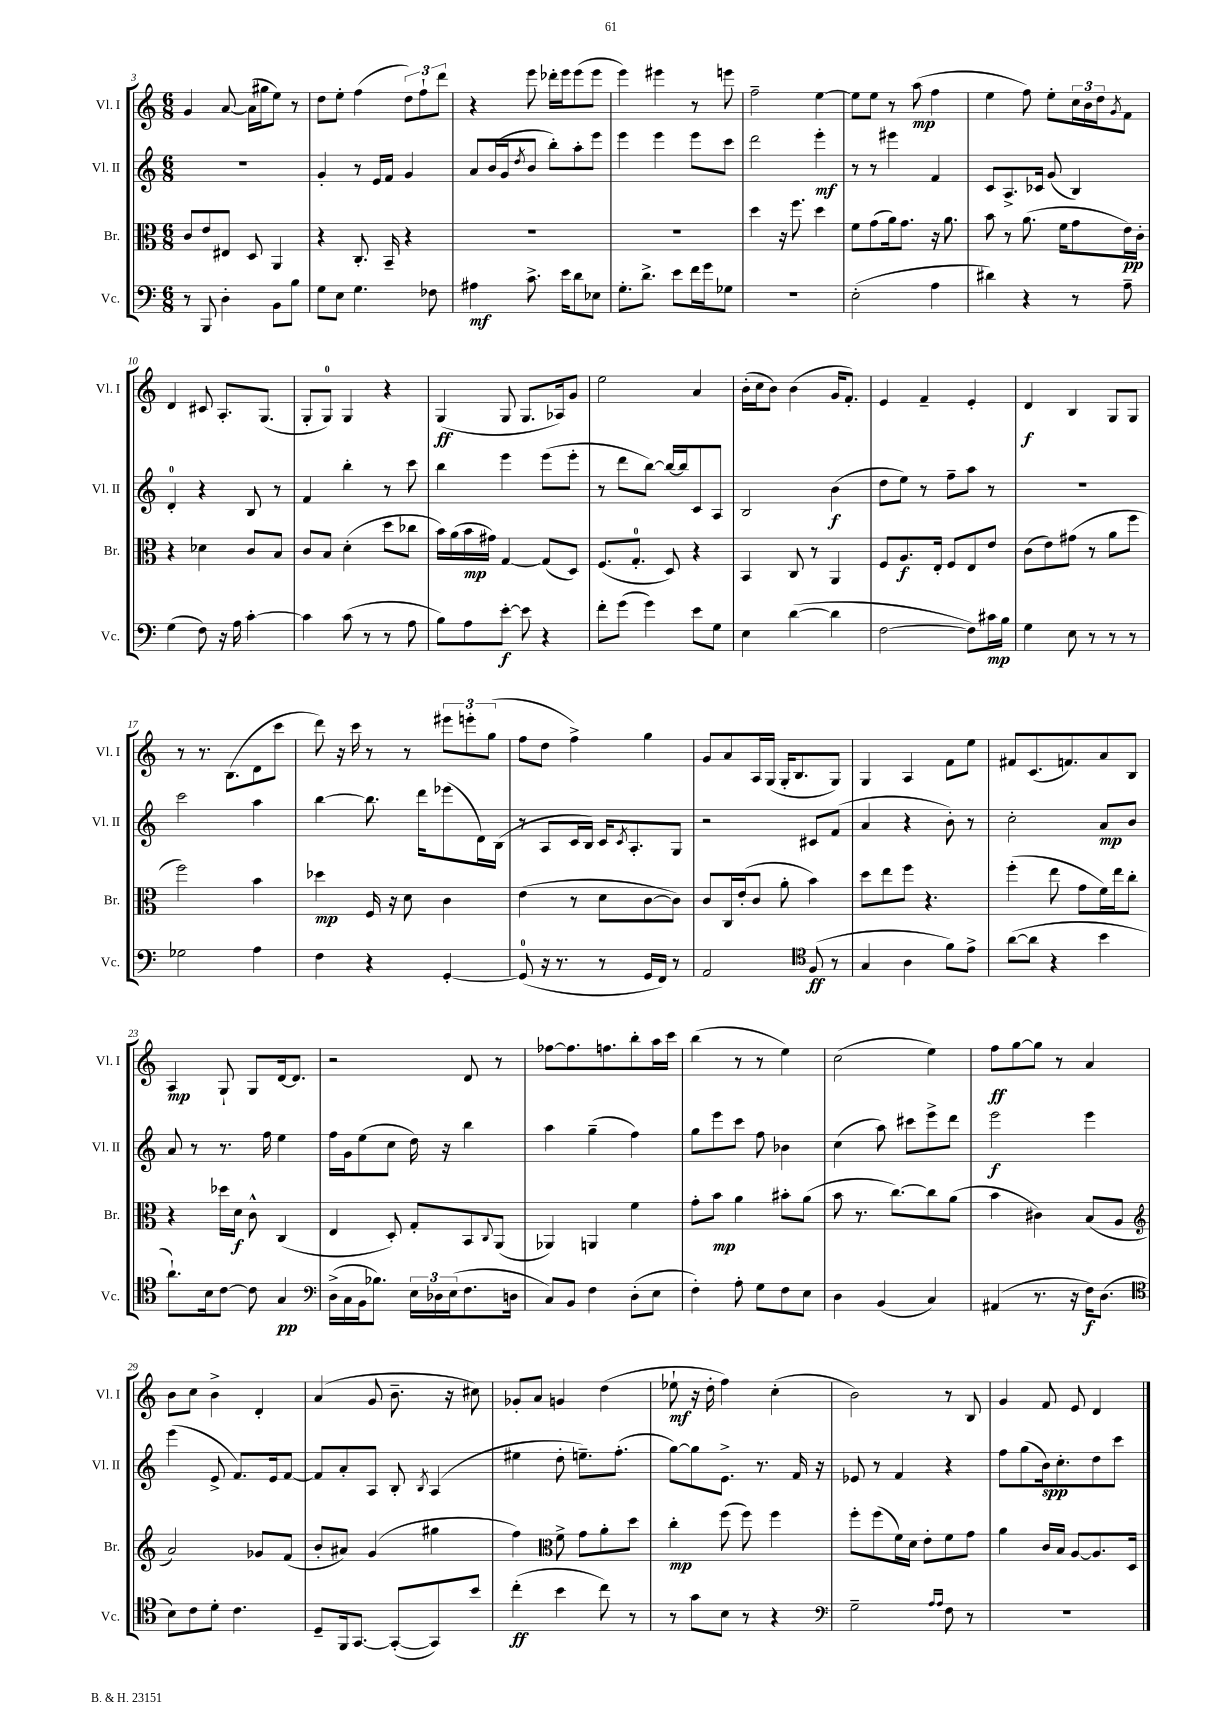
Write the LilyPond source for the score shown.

<<
\new StaffGroup <<
\new Staff = "s0" \with { instrumentName = "Vl. I" shortInstrumentName = "Vl. I" } {
    \clef treble \key c \major \numericTimeSignature \time 6/8
    g'4 a'8~ a'16( gis''16 e''8) r8 |
    d''8 e''8-. f''4( \tuplet 3/2 { d''8) f''8-! d'''8 } |
    r4 e'''8 des'''16-. e'''16 e'''8( e'''8 |
    e'''4) eis'''4 r8 e'''8 |
    f''2-- e''4~ |
    e''8 e''8 r8 a''8\mp( f''4 |
    e''4 f''8) e''8-. \tuplet 3/2 { c''16 b'16 d''16 } \acciaccatura { g'8 } f'8 |
    d'4 cis'8 a8.-. g8.( |
    g8-. g8-0) g4 r4 |
    g4\ff( g8 g8. aes16) g'8 |
    e''2 a'4 |
    b'16-.( c''16 b'8) b'4( g'16 f'8.-.) |
    e'4 f'4-- e'4-. |
    d'4\f b4 g8 g8 |
    r8 r8. b8.( d'8 c'''8 |
    d'''8) r16 c'''16 r8 r8 \tuplet 3/2 { eis'''8 e'''8-. g''8( } |
    f''8 d''8 f''4->) g''4 |
    g'8 a'8 a16 g16( g16-. b8. g8) |
    g4 a4 f'8 e''8 |
    fis'8 c'8.( f'8.) a'8 b8 |
    a4\mp g8-! g8 d'16~ d'8. |
    r2 d'8 r8 |
    fes''8~ fes''8. f''8. b''8-. a''16 c'''16 |
    b''4( r8 r8 e''4) |
    c''2( e''4) |
    f''8\ff g''8~ g''8 r8 a'4 |
    b'8 c''8 b'4-> d'4-. |
    a'4( g'8 b'8.-- r16 cis''8) |
    ges'8-. a'8 g'4 d''4( |
    ees''8-!\mf r16 d''16-. f''4) c''4-.( |
    b'2) r8 b8 |
    g'4 f'8 e'8 d'4 \bar "|." |
}
\new Staff = "s1" \with { instrumentName = "Vl. II" shortInstrumentName = "Vl. II" } {
    \clef treble \key c \major \numericTimeSignature \time 6/8
    R2. |
    g'4-. r8 e'16 f'16 g'4 |
    a'8 b'16( g'16 \acciaccatura { d''8 } b'8 b''8-.) a''8-. e'''8 |
    e'''4 e'''4 e'''8 c'''8 |
    d'''2 e'''4-.\mf |
    r8 r8 eis'''4 f'4 |
    c'8 a8.-> ces'16 g'8( b4) |
    d'4-0-. r4 b8 r8 |
    f'4 b''4-. r8 c'''8 |
    b''4 e'''4 e'''8( e'''8-. |
    r8 d'''8 b''8~) b''16~ b''16 c'8 a8 |
    b2 b'4\f( |
    d''8 e''8) r8 f''8-- a''8 r8 |
    R2. |
    c'''2 a''4 |
    b''4~ b''8. d'''16 ees'''8( d'16) b16( |
    r8 a8 c'16 b16) c'16 \acciaccatura { c'8 } a8.-. g8 |
    r2 cis'8 f'8( |
    a'4 r4 b'8-.) r8 |
    c''2-. a'8\mp b'8 |
    a'8 r8 r8. f''16 e''4 |
    f''16 g'16 e''8( c''8 d''16) r16 b''4 |
    a''4 g''4--( f''4) |
    g''8 e'''8 c'''8 f''8 bes'4 |
    c''4( a''8) cis'''8 e'''8-> d'''8 |
    e'''2\f e'''4 |
    e'''4( e'8-> f'8.) e'16 f'8~ |
    f'8 a'8-. a8 b8-. \acciaccatura { b8 } a4( |
    eis''4 d''8-. e''8.--) f''8.-.( |
    g''8~) g''8 e'8.-> r8. f'16 r16 |
    ees'8 r8 f'4 r4 |
    f''8 g''8( b'16\spp) c''8.-. d''8 c'''8 \bar "|." |
}
\new Staff = "s2" \with { instrumentName = "Br." shortInstrumentName = "Br." } {
    \clef alto \key c \major \numericTimeSignature \time 6/8
    c'8 e'8 eis8 d8 a,4 |
    r4 c8.-. b,16-- r4 |
    R2. |
    R2. |
    d''4 r16 f''8. d''4 |
    f'8 g'8( a'16) g'8. r16 a'8. |
    b'8 r8 a'8.( f'16 g'8 e'16\pp) c'16-. |
    r4 des'4 c'8 b8 |
    c'8 b8 d'4-.( d''8 ces''8 |
    b'16) a'16( b'16\mp gis'16) g4~ g8( d8) |
    f8.( g8.-0-. d8) r4 |
    b,4 c8 r8 a,4 |
    f8 a8.\f e16-. f8 e8 e'8 |
    c'8( e'8) gis'8( r8 a'8 f''8 |
    f''2) b'4 |
    des''4\mp f16 r16 d'8 c'4 |
    e'4( r8 d'8 c'8~ c'8) |
    c'8 c16 e'16-.( c'8 a'8-. b'4) |
    d''8 e''8 f''8 r4. |
    f''4-.( e''8 g'8 f'16) e''16 c''8-. |
    r4 des''16 d'16\f c'8-^ c4( |
    e4 d8-.) g8-. b,8 \appoggiatura { c8 } a,8( |
    aes,4) a,4 f'4 |
    g'8-. b'8\mp a'4 bis'8-. a'8( |
    b'8 r8. c''8.~) c''8 a'8( |
    b'4 cis'4) b8( a8 |
    \clef treble a'2) ges'8 f'8( |
    b'8-. ais'8) g'4( gis''4 |
    f''4) \clef alto f'8-> g'8 a'8-. d''8 |
    c''4-.\mp f''8( f''8) f''4 |
    f''8-. f''8( f'16) d'16 e'8-. f'8 g'8 |
    a'4 c'16 b16 a8~ a8. d16 \bar "|." |
}
\new Staff = "s3" \with { instrumentName = "Vc." shortInstrumentName = "Vc." } {
    \clef bass \key c \major \numericTimeSignature \time 6/8
    r8 b,,8 d4-. b,8 b8 |
    g8 e8 g4. fes8 |
    ais4\mf c'8.-> e'16 d'8 ees8 |
    g8.-. d'8.-> e'8 f'16 g'16 ges8 |
    R2. |
    e2-.( a4 |
    dis'4) r4 r8 a8-- |
    g4( f8) r16 a16 c'4~-. |
    c'4 c'8( r8 r8 a8 |
    b8) a8 e'8~-.\f e'8 r4 |
    f'8-. g'8( g'4) e'8 g8 |
    e4 d'4~( d'4 |
    f2~ f8) cis'16\mp b16 |
    g4 e8 r8 r8 r8 |
    ges2 a4 |
    f4 r4 g,4~-. |
    g,8-0( r16 r8. r8 g,16 f,16) r8 |
    a,2 \clef tenor f8\ff( r8 |
    g4 a4 f'8) e'8-> |
    a'8~( a'8 r4 b'4 |
    a'8.-!) b16 c'8~ c'8 g4\pp |
    \clef bass d16->( c16 b,16 bes8.) \tuplet 3/2 { e16 des16 e16( } f8. d16 |
    c8) b,8 f4 d8-.( e8 |
    f4-.) a8-. g8 f8 e8 |
    d4 b,4( c4) |
    ais,4( r8. r16 f16\f) d8.( |
    \clef tenor b8) c'8 d'8-. c'4. |
    d8-- f,16 g,8.~ g,8~-.( g,8) b'8 |
    c''4-.\ff( b'4 c''8) r8 |
    r8 g'8 b8 r8 r4 |
    \clef bass g2-- \grace { a16 a16 } f8 r8 |
    R2. \bar "|." |
}
>>
>>
\layout { \context { \Score currentBarNumber = #3 } }
